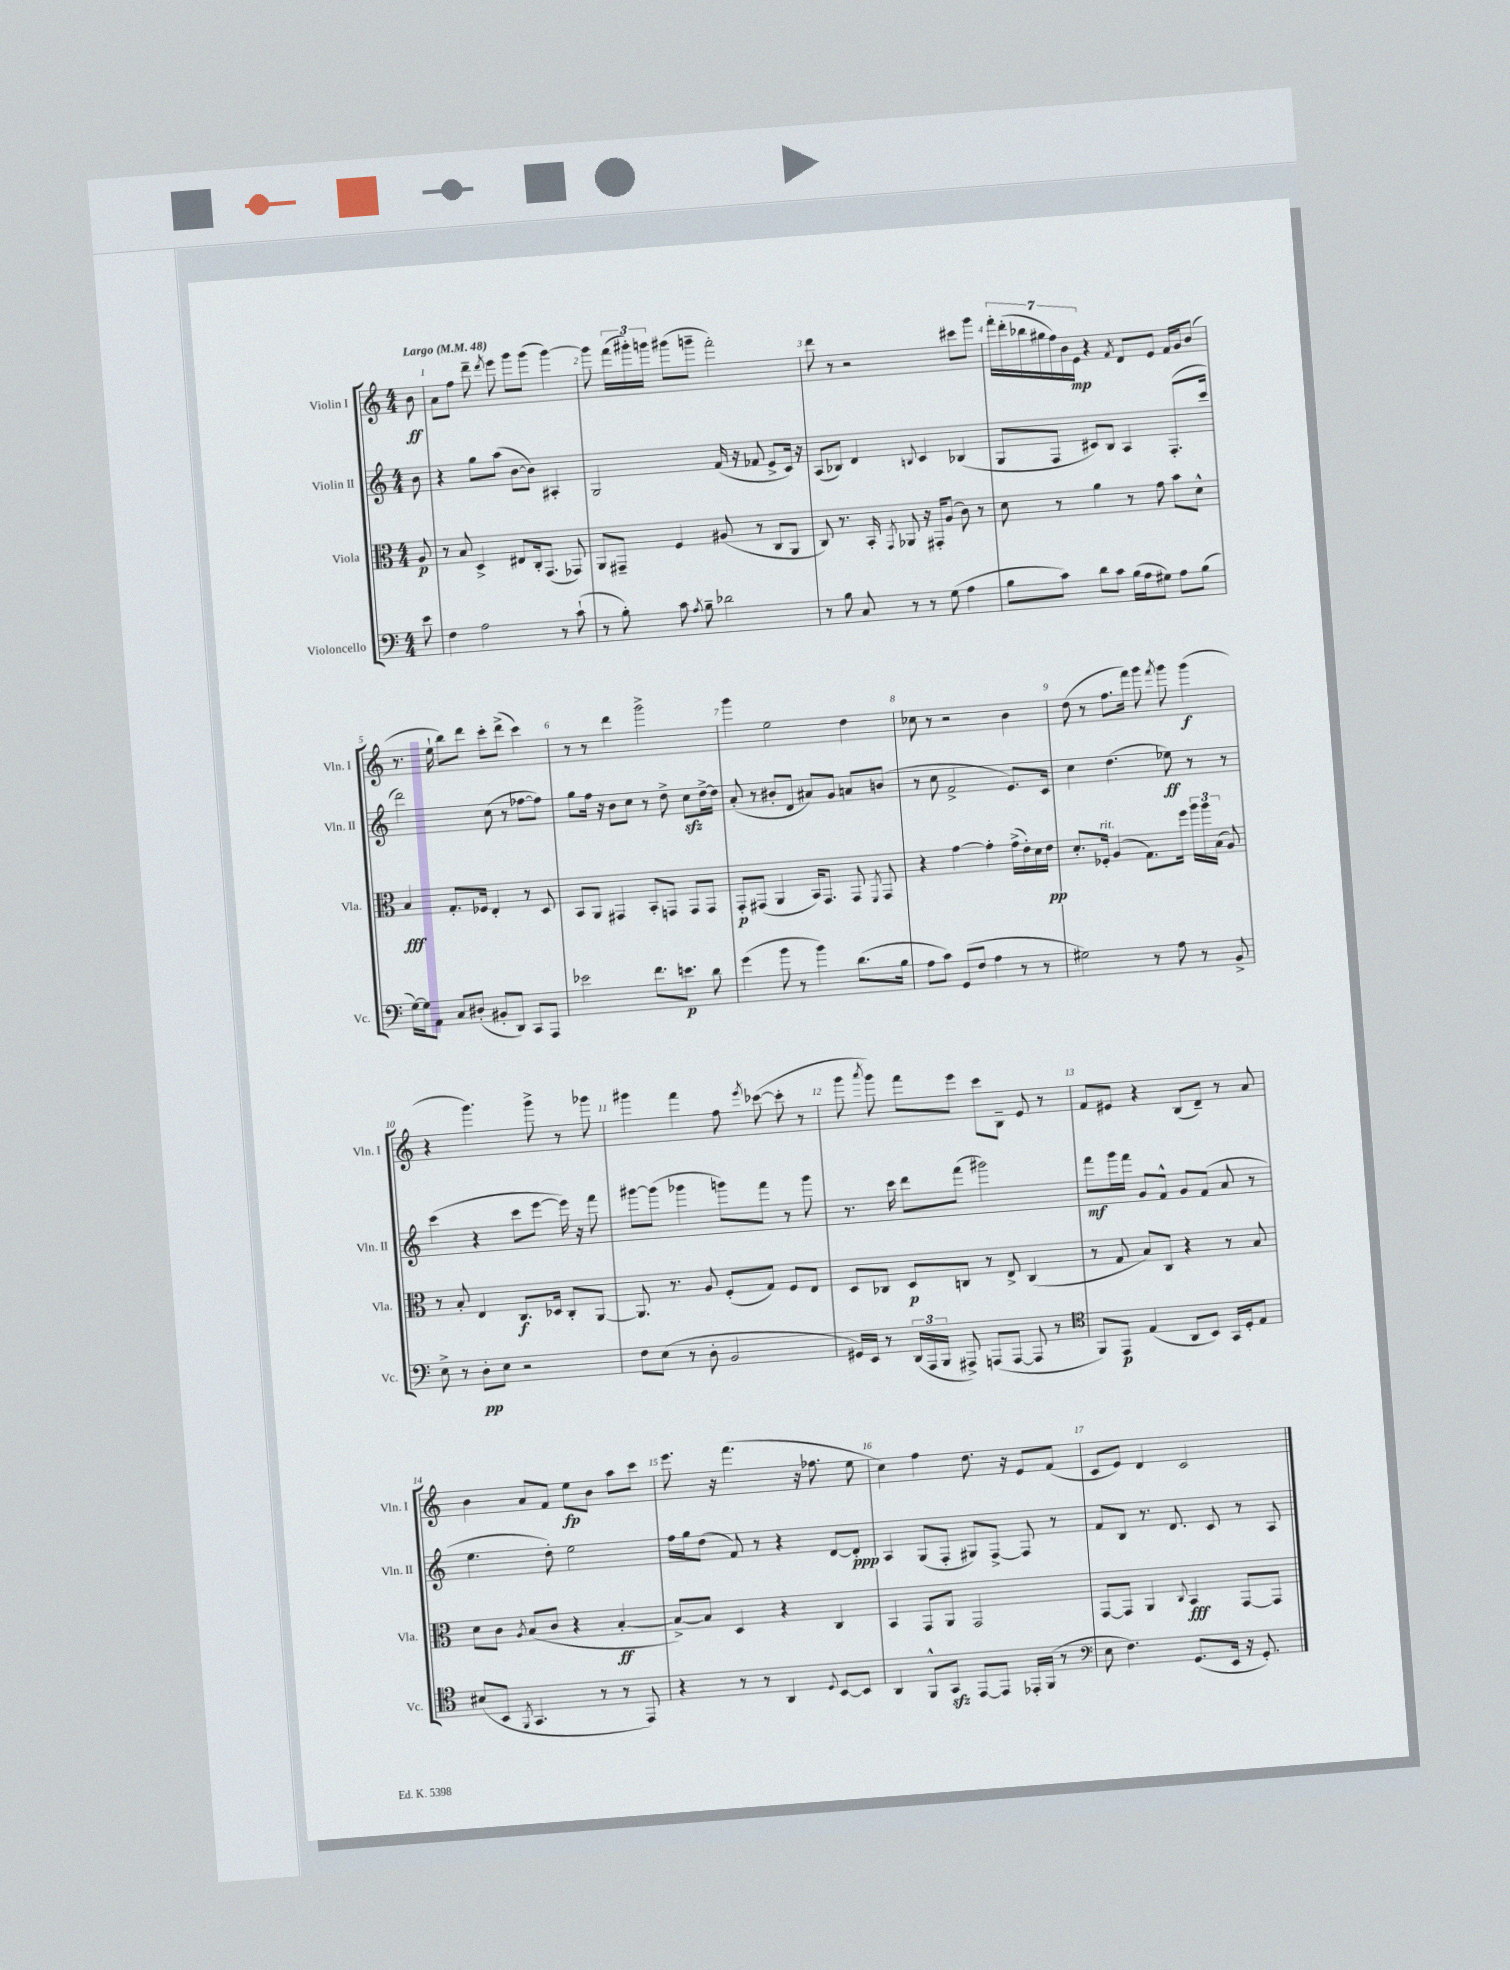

**kern	**kern	**kern	**kern
*staff4	*staff3	*staff2	*staff1
*clefF4	*clefC3	*clefG2	*clefG2
*k[]	*k[]	*k[]	*k[]
*M4/4	*M4/4	*M4/4	*M4/4
*MM48	*MM48	*MM48	*MM48
8e	8A	8b	8b
=	=	=	=
4F	8r	4r	8a
.	8B	.	8ff
2A	4D^	8gg	8ddd~
.	.	.	8qddd
.	.	(8aa	8eee
.	8E#	[8b	8ggg
.	16C'	8b])	(8ggg
.	(8.GG	.	.
8r	.	4A#'	[4ggg)
(8c`	8GG-)	.	.
=	=	=	=
8r	8AA	2G	8ggg]
8B')	8GG#~	.	(24fff
.	.	.	24ggg#')
.	.	.	24ggg
8c	4F	.	(8ggg#
8qA	.	.	.
8B~	.	.	8ggg~
2d-	(8A#	(16f	2fff')
.	.	16r	.
.	8r	8f-	.
.	8C	8e^	.
.	8AA	16c)	.
.	.	16r	.
=	=	=	=
8r	8C)	(8A	8ddd
8B	8.r	8B-)	8r
8C	.	4d	2r
.	16BB'	.	.
.	8qGG	.	.
8r	8AA-	.	.
.	.	8qqB	.
8r	16r	4c	.
.	16GG#'	.	.
(8G	(8A	.	.
4A	8c)	(4B-	8ccc#
.	8r	.	8ggg
=	=	=	=
8B	8d	8G	28fff'
.	.	.	(28ddd'
.	.	.	28bb-
.	.	.	28gg#
8c)	8r	8F	.
.	.	.	28ff)
.	.	.	28b
.	.	.	28e
8d	4a	8c#)	4r
8c	.	8B	.
.	.	.	8qf
(16B	8r	4A	8d
16A	.	.	.
8G#)	8g	.	8e
8A	8b	(8.F'	16f
.	.	.	16g
(8B	8d^^	.	(8b
.	.	16ccc	.
=	=	=	=
[16G)	4B	2ddd)	8.r
16G]	.	.	.
8AA	.	.	.
.	.	.	16ee`
8C	8.G'	.	8bb)
(8D#'	.	.	8ddd
.	16F-	.	.
8BB#'	4E'	(8cc	8ccc'
8DD)	.	8r	(8ddd^
8CC	8r	[8ff-	4ccc)
8AAA	8D	8ff-])	.
=	=	=	=
2e-	8BB	8gg	8r
.	8AA	16ff	8r
.	.	16r	.
.	4GG#	8b	4ddd
.	.	8cc	.
8.f	8BB'	8r	2ggg^
.	8GG	8dd^	.
8.e	.	.	.
.	8GG	8cc	.
8d	8GG	[16dd^	.
.	.	16dd]	.
=	=	=	=
(4g	8GG'	(8a'	4ggg
.	(8GG#	8r	.
8b	4AA	8b#'	2ee
8r	.	8d	.
4b)	16BB)	8a#)	.
.	8.GG#	.	.
.	.	8g	.
(8.d	8GG#	8a	4dd
.	8qFF	.	.
.	8GG#	(8b	.
16B	.	.	.
=	=	=	=
8A	4r	8r	8cc-
8c)	.	8cc	8r
(8GG	[4g	2f^	2r
8F	.	.	.
4A	4g']	.	.
8r	(16g^	8.e)	4b
.	16e')	.	.
8r	16d	.	.
.	16e	16c	.
=	=	=	=
2G#)	8.d'	4cc	(8dd
.	.	.	8r
.	16F-'	.	.
.	(4A	(4.dd	8.ff
.	.	.	16fff)
8r	8.G)	.	8ggg
.	.	.	8qfff
8A	.	8ee-)	8ggg
.	16ff	.	.
8r	24aa	8r	(4ggg
.	24aa	.	.
.	(24B	.	.
8BB^	8A)	8r	.
=	=	=	=
8E^	8r	(4ccc	4r
8r	8B'	.	.
8D'	4E	4r	4.ggg)
8E	.	.	.
2r	8.C	8ccc	.
.	.	[8eee	8ggg^
.	16D-	.	.
.	8C'	16eee])	8r
.	.	16r	.
.	[8AA	8fff	8ggg-
=	=	=	=
8F	8.AA]	[8ggg#	4ggg#
(8E	.	(8ggg#]	.
.	8.r	.	.
8r	.	4ggg-	4fff
8D'	8A	.	.
2BB	(8F'	8ggg)	8ff
.	.	.	8qeee
.	8G)	8fff	([8ccc-
.	8F	8r	8ccc-']
.	8E	8ggg	8r
=	=	=	=
16GG#)	8D	8.r	8ggg
16EE	.	.	.
.	.	.	8qaaa
8r	8C-	.	8ggg)
.	.	16ccc	.
(24DD	8D	8ddd	8fff
24AAA	.	.	.
24BBB	.	.	.
8AAA#^)	8C	(8fff	8eee
(8AAA	8r	2ggg#)	8ccc
[8AAA	8E^	.	8B~
8AAA]	(4C	.	8e
8r	.	.	8r
=	=	=	=
*clefC4	*	*	*
8FF)	8r	8fff	8f
8EE	8G	16ggg	8e#
.	.	16fff	.
(4E	8B)	8g	4r
.	8C	8f^^	.
8AA	4r	8g	(8B
8BB)	.	(8f	8d~)
16GG	8r	8a	8r
16D'	.	.	.
8E	8B	8r	8a
=	=	=	=
(8B#	8d	4.ee	4b
8BB	8c	.	.
8qFF	8qA	.	.
4.GG	(8B	.	8a
.	8c	8dd')	8f
.	4r	2ee	8ee
8r	.	.	8b
8r	[4B'	.	8aa
8EE)	.	.	8ccc
=	=	=	=
4r	8B^_)	16ff	8.eee
.	.	16gg	.
.	8B]	(8dd	.
.	.	.	16r
8r	4D	8f)	(4.fff
8r	.	8r	.
4AA	4r	4r	.
.	.	.	16r
.	.	.	8.ff-
8qqD	.	.	.
[8BB	4C	[8d	.
8BB]	.	8d']	8ee
=	=	=	=
4AA	4BB	4A	4cc)
8FF^^	8GG	(8G	4ff
8GG	8AA	8F'	.
[8EE	2GG	8G#)	8.dd
8EE]	.	[8F^	.
.	.	.	16r
16EE-'	.	8F]	8e
(16FF	.	.	.
8r	.	8r	(8f
=	=	=	=
*clefF4	*	*	*
8E	[8GG	8f	8c
4.F)	8GG]	8B	8e)
.	4AA	8.r	4d
.	.	8.d	.
.	8qqC	.	.
(8.GG	4BB	.	2c
.	.	8c	.
16EE	.	.	.
16r	[8GG	8r	.
8.GG')	.	.	.
.	8GG]	8A	.
==	==	==	==
*-	*-	*-	*-
